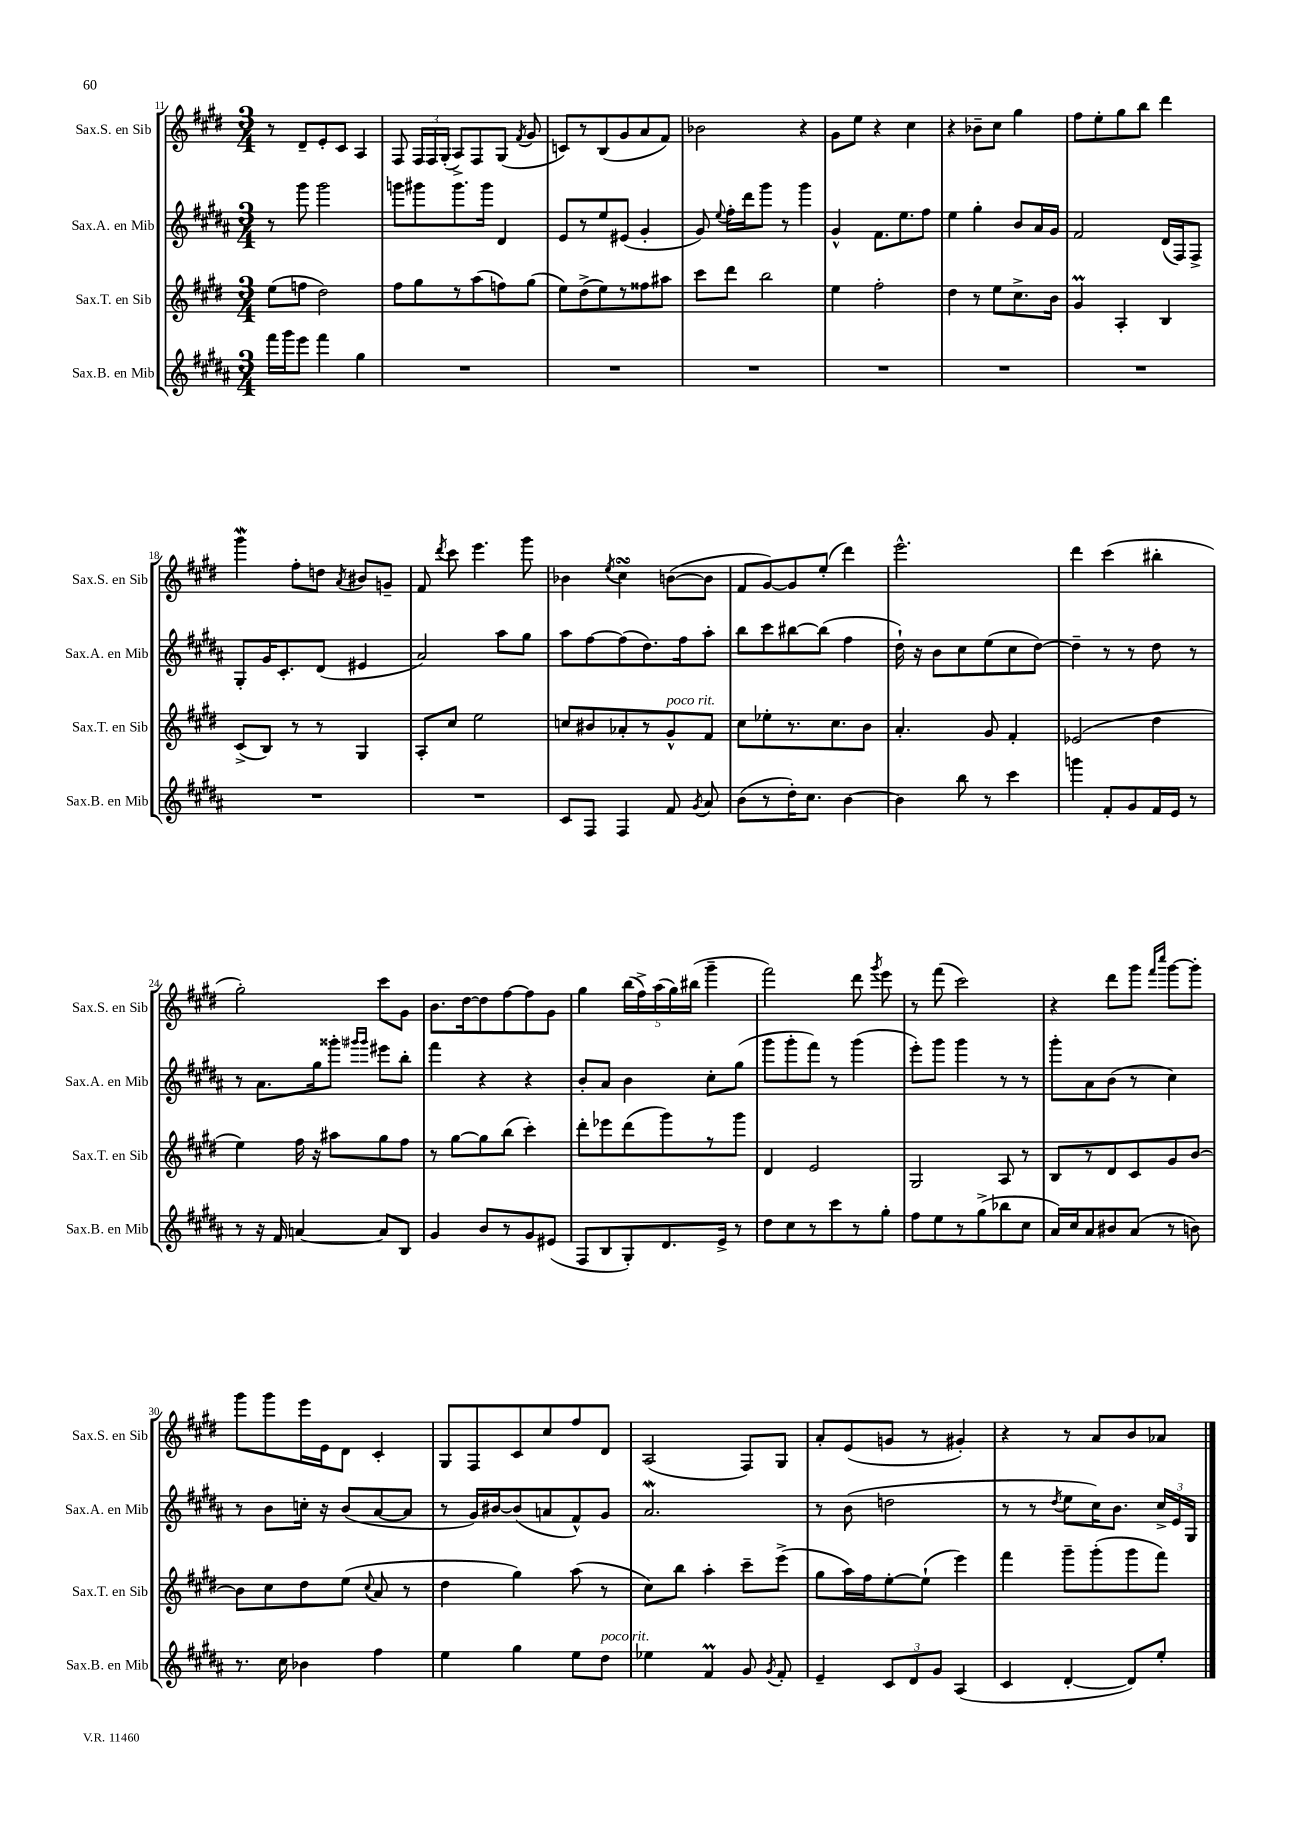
<<
\new StaffGroup <<
\new Staff = "s0" \with { instrumentName = "Sax.S. en Sib" shortInstrumentName = "Sax.S. en Sib" } {
    \clef treble \key e \major \numericTimeSignature \time 3/4
    \autoBeamOff r8 dis'8[-- e'8-. cis'8] a4 |
    fis8 \tuplet 3/2 { fis16[ fis16 gis16]-.( } a8[->) fis8 gis8]( \acciaccatura { fis'8 } gis'8 |
    c'8[) r8 b8( gis'8 a'8 fis'8]) |
    bes'2 r4 |
    gis'8[ e''8] r4 cis''4 |
    r4 bes'8[-- cis''8] gis''4 |
    fis''8[ e''8-. gis''8 b''8] dis'''4 |
    gis'''4\mordent fis''8[-. d''8] \acciaccatura { a'8 } bis'8[ g'8]-- |
    fis'8 \acciaccatura { dis'''8 } cis'''8 e'''4. gis'''8 |
    bes'4 \acciaccatura { e''8 } cis''4\turn b'8[~( b'8] |
    fis'8[ gis'8~) gis'8 e''8]-.( dis'''4) |
    e'''2.-^ |
    dis'''4 cis'''4( bis''4-. |
    gis''2-.) cis'''8[ gis'8] |
    b'8.[ dis''16~ dis''8 fis''8~ fis''8 gis'8] |
    gis''4 \tuplet 5/4 { b''16[( fis''16->) a''16( gis''16) bis''16]( } gis'''4-- |
    fis'''2) dis'''8 \acciaccatura { gis'''8 } e'''8 |
    r8 fis'''8( cis'''2) |
    r4 dis'''8[ gis'''8] \grace { fis'''16[ cis''''16] } gis'''8[~ gis'''8]-. |
    gis'''8[ gis'''8 e'''16 e'16 dis'8] cis'4-. |
    gis8[ fis8 cis'8 cis''8 fis''8 dis'8] |
    a2( fis8[) gis8] |
    a'8[-. e'8( g'8] r8 gis'4-.) |
    r4 r8 a'8[ b'8 aes'8] \bar "|." |
}
\new Staff = "s1" \with { instrumentName = "Sax.A. en Mib" shortInstrumentName = "Sax.A. en Mib" } {
    \clef treble \key b \major \numericTimeSignature \time 3/4
    \autoBeamOff r8 gis'''8 gis'''2 |
    g'''8[ gis'''8 gis'''8. gis'''16] dis'4 |
    e'8[ r8 e''8 eis'8]( gis'4-. |
    gis'8) \appoggiatura { e''8 } fis''16[-. dis'''16 gis'''8] r8 gis'''4 |
    gis'4-^ fis'8.[ e''8. fis''8] |
    e''4 gis''4-. b'8[ ais'16 gis'16] |
    fis'2 dis'16[( fis16) fis8]-> |
    gis8[-. gis'16 cis'8.-. dis'8]( eis'4 |
    ais'2) ais''8[ gis''8] |
    ais''8[ fis''8~ fis''8( dis''8.) fis''16 ais''8]-. |
    b''8[ cis'''8 bis''8~ bis''8]( fis''4 |
    dis''16-!) r16 b'8[ cis''8 e''8( cis''8 dis''8]~) |
    dis''4-- r8 r8 dis''8 r8 |
    r8 ais'8.[ gis''16 gisis'''8]-. \grace { gis'''16[ gis'''16] } eis'''8[ b''8]-. |
    fis'''4 r4 r4 |
    b'8[-. ais'8] b'4 cis''8[-. gis''8]( |
    gis'''8[ gis'''8-. fis'''8]) r8 gis'''4( |
    e'''8[-.) gis'''8] gis'''4 r8 r8 |
    gis'''8[-. ais'8 b'8]( r8 cis''4) |
    r8 b'8[ c''16]-. r16 b'8[( ais'8~ ais'8] |
    r8 gis'16[) bis'16~ bis'8( a'8 fis'8-^) gis'8] |
    ais'2.\mordent |
    r8 b'8( d''2 |
    r8 r8 \acciaccatura { dis''8 } e''8[ cis''16) b'8.] \tuplet 3/2 { cis''16[-> e'16 gis16] } \bar "|." |
}
\new Staff = "s2" \with { instrumentName = "Sax.T. en Sib" shortInstrumentName = "Sax.T. en Sib" } {
    \clef treble \key e \major \numericTimeSignature \time 3/4
    \autoBeamOff e''8[( f''8] dis''2) |
    fis''8[ gis''8 r8 a''8( f''8) gis''8]( |
    e''8[) dis''8->( e''8) r8 fisis''8 ais''8] |
    cis'''8[ dis'''8] b''2 |
    e''4 fis''2-. |
    dis''4 r8 e''8[ cis''8.-> b'16] |
    gis'4\prall a4-. b4 |
    cis'8[->( b8]) r8 r8 gis4 |
    a8[-. cis''8] e''2 |
    c''8[ bis'8 aes'8-. r8 gis'8-^^\markup { \italic "poco rit." } fis'8] |
    cis''8[ ees''8-. r8. cis''8. b'8] |
    a'4.-. gis'8 fis'4-. |
    ees'2( dis''4 |
    e''4) fis''16 r16 ais''8[ gis''8 fis''8] |
    r8 gis''8[~ gis''8 b''8]( cis'''4-.) |
    dis'''8[-. ees'''8 dis'''8( gis'''8) r8 gis'''8] |
    dis'4 e'2 |
    gis2 a8 r8 |
    b8[ r8 dis'8 cis'8 gis'8 b'8]~ |
    b'8[ cis''8 dis''8 e''8]( \appoggiatura { cis''8 } a'8 r8 |
    dis''4 gis''4) a''8( r8 |
    cis''8[) b''8] a''4-. cis'''8[-- e'''8]->( |
    gis''8[ a''16) fis''16 e''8~-. e''8]-!( e'''4) |
    fis'''4 gis'''8[-- gis'''8-.( gis'''8 fis'''8]) \bar "|." |
}
\new Staff = "s3" \with { instrumentName = "Sax.B. en Mib" shortInstrumentName = "Sax.B. en Mib" } {
    \clef treble \key b \major \numericTimeSignature \time 3/4
    \autoBeamOff fis'''16[ gis'''16 e'''8] fis'''4 gis''4 |
    R2. |
    R2. |
    R2. |
    R2. |
    R2. |
    R2. |
    R2. |
    R2. |
    cis'8[ fis8] fis4 fis'8 \acciaccatura { gis'8 } ais'8 |
    b'8[( r8 dis''16-.) cis''8.] b'4~ |
    b'4 b''8 r8 cis'''4 |
    g'''4 fis'8[-. gis'8 fis'16 e'16] r8 |
    r8 r16 fis'16 a'4~ a'8[ b8] |
    gis'4 b'8[ r8 gis'8 eis'8]( |
    fis8[ b8 gis8-.) dis'8. e'16]-> r8 |
    dis''8[ cis''8 r8 cis'''8 r8 gis''8]-. |
    fis''8[ e''8 r8 gis''8->( bes''8 cis''8] |
    ais'16[) cis''16 ais'8 bis'8 ais'8]( r8 b'8) |
    r8. cis''16 bes'4 fis''4 |
    e''4 gis''4 e''8[ dis''8]^\markup { \italic "poco rit." } |
    ees''4 fis'4\prall gis'8 \acciaccatura { gis'8 } fis'8-. |
    e'4-- \tuplet 3/2 { cis'8[ dis'8 gis'8] } ais4( |
    cis'4 dis'4~-. dis'8[) e''8]-. \bar "|." |
}
>>
>>
\layout { \context { \Score currentBarNumber = #11 } }
